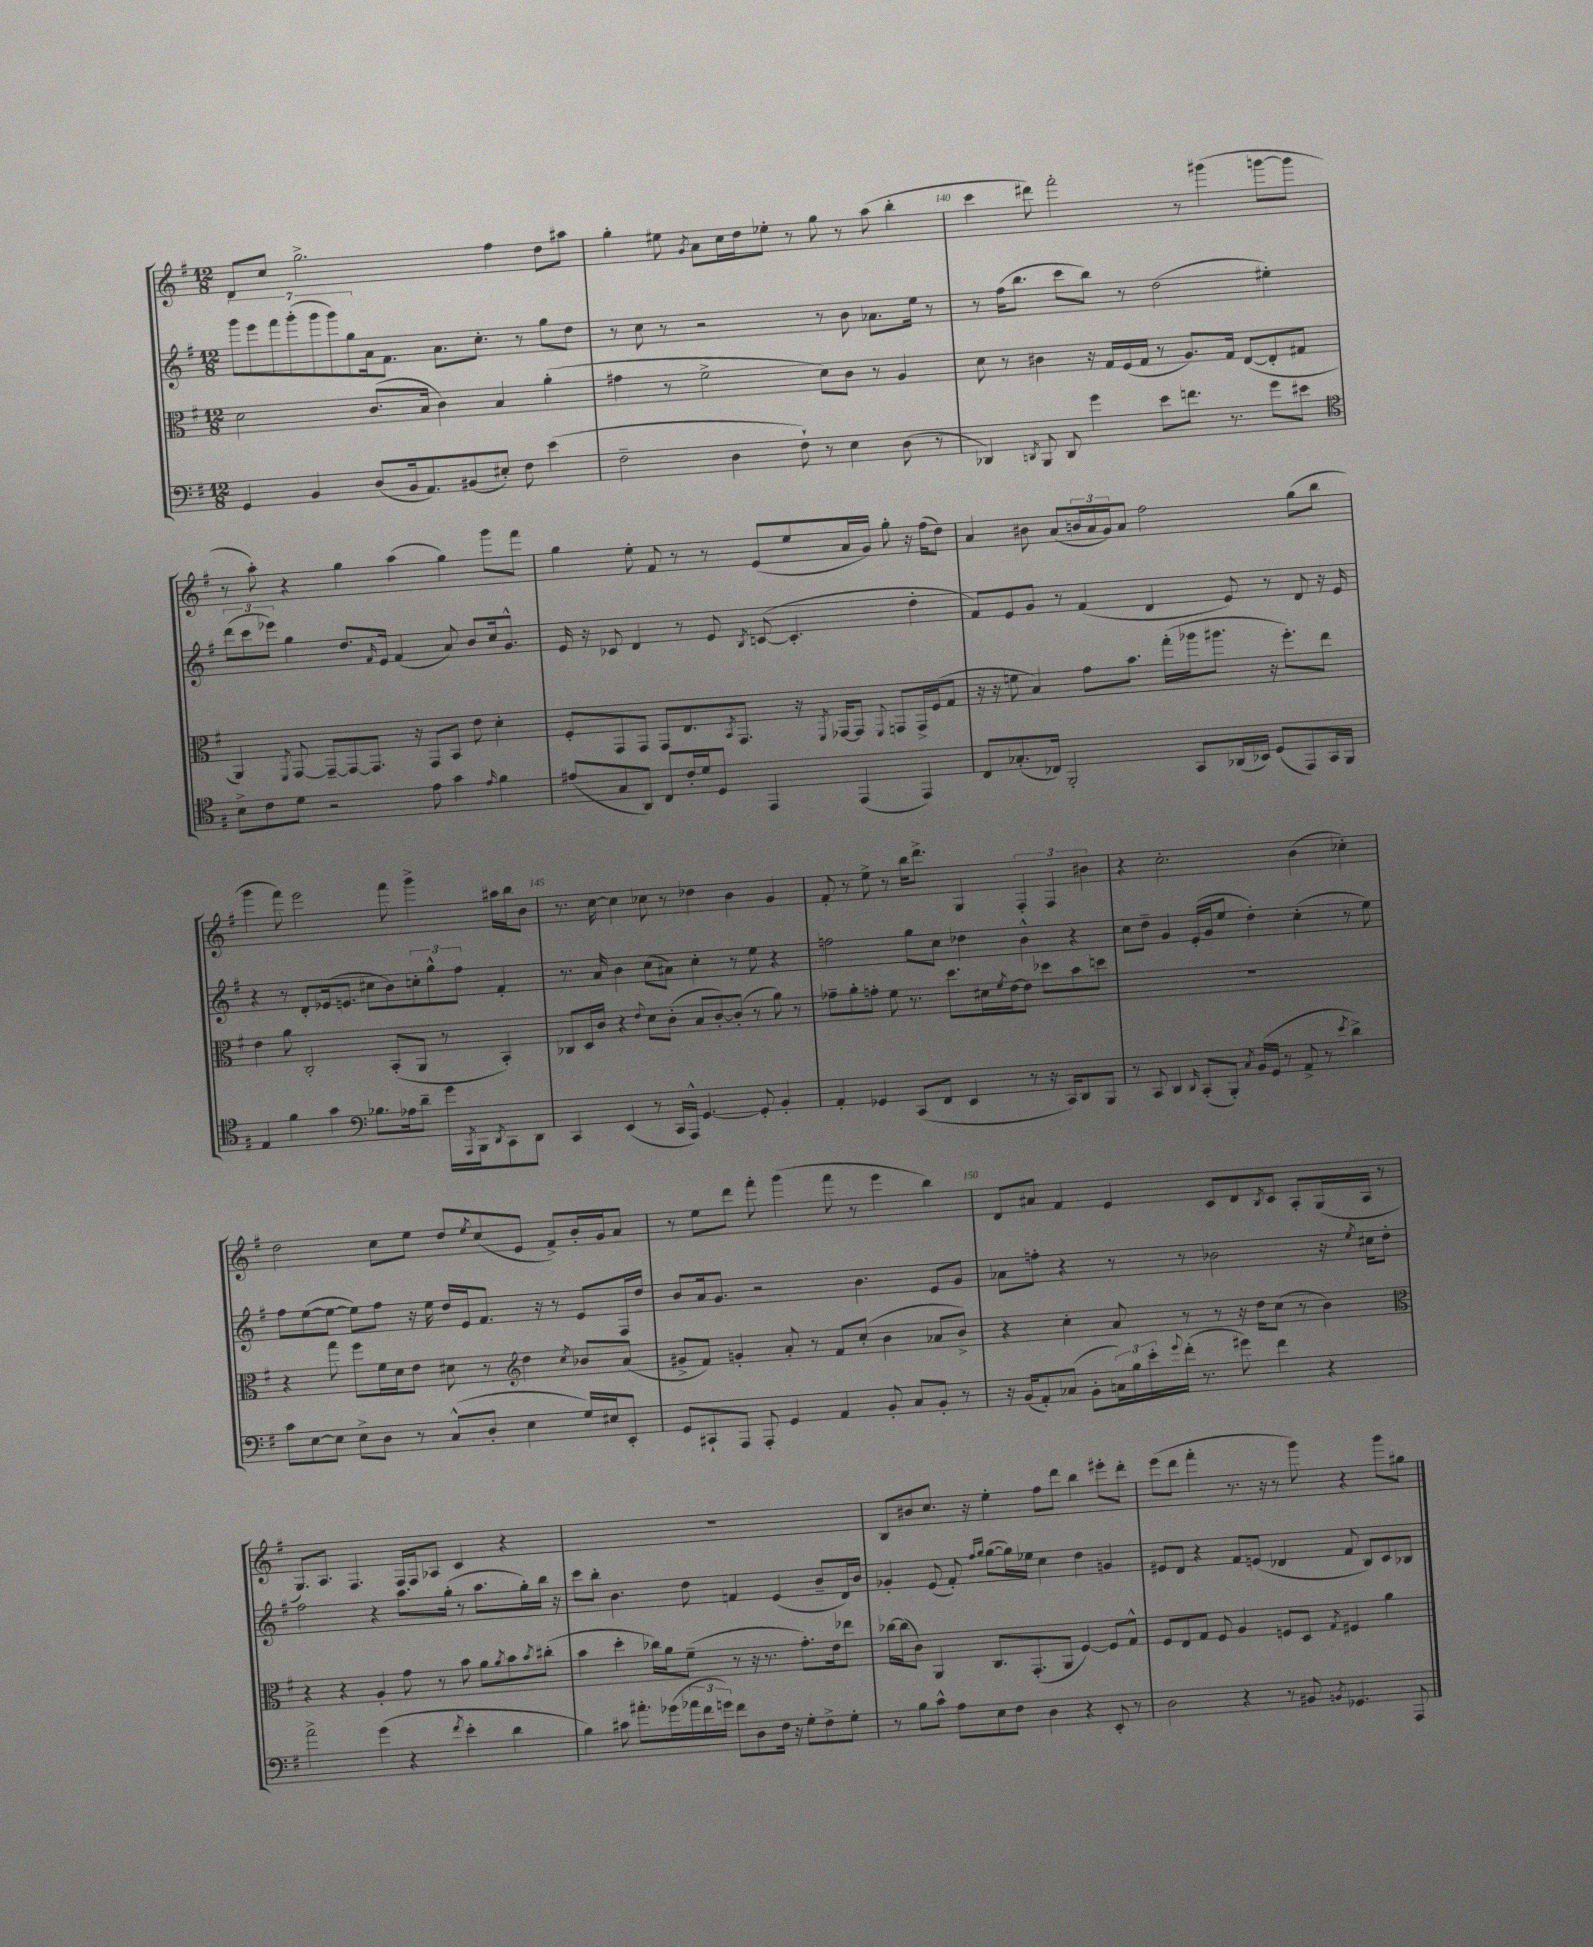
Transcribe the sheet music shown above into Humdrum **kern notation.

**kern	**kern	**kern	**kern
*staff4	*staff3	*staff2	*staff1
*clefF4	*clefC3	*clefG2	*clefG2
*k[f#]	*k[f#]	*k[f#]	*k[f#]
*M12/8	*M12/8	*M12/8	*M12/8
4GG	2d	14ggg	8d
.	.	14eee	.
.	.	.	8cc
.	.	14fff#	.
.	.	(14ggg'	.
4BB	.	.	2.gg^
.	.	14ggg	.
.	.	14ggg)	.
.	.	14gg	.
(8D	(8.c	16a	.
.	.	8.f#	.
16BB	.	.	.
8.AA)	16B	.	.
.	4c)	8.a	.
(8BB#	.	.	.
.	.	8.cc'	.
8E#')	4B	.	4ff#
8F#	.	8r	.
(4e	(4a'	8gg	8dd
.	.	8dd	8aa#
=	=	=	=
2F#~	4g#	8r	4gg'
.	.	8cc	.
.	8r	8r	8ee#
.	.	.	8qg
.	2f#^	2r	8a
4D	.	.	16cc
.	.	.	16dd
.	.	.	8ee-'
8F#`)	.	.	8r
8r	8d)	8r	8gg
4E	8c	8b	8r
.	8r	8.a-	(8aa
(8D	4A	.	4bb'
.	.	16ee	.
8r	.	8r	.
=	=	=	=
4DD-)	8d	8r	4ccc
.	8r	(16ff#	.
.	.	8.bb	.
8qDD	.	.	.
8BBB	4c#	.	8ddd#)
8DD	.	8ccc	2fff#'
4g	16r	8bb)	.
.	16G	.	.
.	(16F#	8r	.
.	16G	.	.
8e	8r	(2dd	.
8.f	8.A)	.	8r
.	.	.	(4ggg#
8.r	16G	.	.
.	([8E	.	.
8g	8E']	4ee#')	[8ggg
8e#	8G#	.	8ggg]
=	=	=	=
*clefC4	*	*	*
8B^	4AA)	(12ddd	8r
.	.	12ccc	.
8c	.	.	8aa')
.	.	12eee-)	.
.	8qFF#	.	.
8d	[8GG	4gg	4r
2r	8GG~_	.	.
.	8GG_	8.dd	4gg
.	8.GG]	.	.
.	.	16qqf#	.
.	.	16e	.
.	.	(4f#	(4aa
.	16r	.	.
8e	8GG	.	.
4g	8BB	8a)	4gg)
.	8e	8b	.
16qqe	.	.	.
4f#	4d'	16cc	8ggg
.	.	8.g^^	.
.	.	.	8fff#
=	=	=	=
(8e#	8F#'	16e	4gg
.	.	16r	.
8G	8GG	8c-	.
8AA)	8GG	4d	8ee'
8C	8GG	.	8f#
16c'	8.E	8r	8r
16d	.	.	.
8D	.	8e	8r
.	8qBB	.	.
.	8.GG	.	.
.	.	8qB	.
4EE	.	([8c	(8e
.	16r	4.c']	8ee
.	8qFF#	.	.
.	[16GG-	.	.
(4EE	8GG-]	.	16a
.	.	.	16g)
.	8qqFF#	.	.
.	8GG	.	8gg'
4EE)	16GG^	4dd'	16r
.	(16F#	.	(16ff#
.	8G	.	8dd)
=	=	=	=
8C	16r	8f#)	4a
.	16r	.	.
(8.G-'	8f	8e	.
.	4B)	8g	8b#
16C-)	.	.	.
2FF#'	.	8r	(8a
.	8g	(4f#	24b
.	.	.	24a
.	.	.	24g)
.	8.b	.	8a
.	.	4d	2ff#
.	(16gg'	.	.
8GG	16aa-	.	.
.	8.aa#	.	.
(16AA-	.	8e)	.
16BB-)	.	.	.
(8D	16r	8r	.
.	8.ff#')	.	.
8EE)	.	8d	(8gg
16GG	8ee	16r	8bb
16FF#	.	16e	.
=	=	=	=
4E	4e	4r	4ggg
4f#	8a	8r	8fff#)
.	2C'	8d'	2eee
4g	.	(16e-	.
.	.	8.e	.
*clefF4	*	*	*
8.B-	.	8cc#	.
.	(8BB'	8b)	8fff#
16A-	.	.	.
8d~	8AA	12cc'	4ggg^
.	.	12gg^^	.
16g	8r	.	.
.	.	12ff#	.
8qAAA	.	.	.
16BBB	.	.	.
8qDD	.	.	.
8CC	4BB')	4f#'	16aa#
.	.	.	16bb
8DD	.	.	8b
=	=	=	=
4CC	8C-	8.r	8.r
.	16D	.	.
.	16c	16a	[16cc
(4EE	4r	4b	4cc]
.	8qqe	.	.
8r	8d	(8cc	8cc-
16CC	(8c'	8a#)	8r
16AAA^^)	.	.	.
[4.GG	8B	4cc'	4dd-
.	[8c')	.	.
.	(8c']	8r	4b
8GG']	8r	8ee	.
4BB'	8a)	4r	4g
.	8r	.	.
=	=	=	=
4AA'	8g-~	2ff	8f#'
.	8a'	.	8r
4GG-	8g'	.	8ee^
.	8f#	.	8r
(8CC	8.r	8gg	16bb
.	.	.	8.ddd^
8FF#	.	8cc	.
.	8.dd	.	.
4EE	.	4dd-	4G
.	16d#	.	.
.	8qf#	.	.
.	[16e	.	.
8r	8e]	4b^^	6F#'
16r	8dd-	.	.
.	.	.	6F#
16CC)	.	.	.
8DD	8b	4r	.
.	.	.	6b#
8BBB	8dd	.	.
=	=	=	=
8r	1.r	8cc	4r
8CC	.	8dd~	.
4DD	.	4g	2.cc'
16qqDD	.	.	.
(8CC'	.	(16e'	.
.	.	16g	.
8BBB')	.	8ee	.
8qC	.	.	.
(16BB	.	4dd')	.
16GG	.	.	.
8r	.	.	.
8AA^	.	(4cc'	(4b
8r	.	.	.
8qe	.	.	.
4d^)	.	8r	4cc-')
.	.	8ee)	.
=	=	=	=
8c	4r	8ff#	2dd
[8E	.	([8ee	.
8E]	8gg	8ee_	.
8E^	8ff#	8ee])	.
8D	16f#	8ff#	8cc
.	16d	.	.
8r	8e	16r	8ee
.	.	16ee	.
(8C^^	8d#	16dd	8dd
.	.	16e	.
.	.	.	8qee
8D'	8r	8.f#	(8cc
*	*clefG2	*	*
4E	4dd	.	8e
.	.	16r	.
.	.	8r	8f#^)
.	8qcc	.	.
16G)	8b-	8e	16b'
16E#	.	.	16g
8EE'	(8a	16F#	8a
.	.	16dd	.
=	=	=	=
8GG	8g#^	8b	8r
8CC#`	8f#)	16a	8ee
.	.	8.g	.
8AAA	4g'	.	8ddd
8AAA'	.	2r	8fff#'
4GG	8a'	.	(4ggg
.	8r	.	.
4AA	8f#	.	8fff#
.	(8cc'	4.b	8r
8BB'	4b	.	4eee
8C	.	.	.
8BB'	8a-	8e	4bb)
8r	8b^)	8g	.
=	=	=	=
16r	4r	8a-	8d
(16BB	.	.	.
8AA')	.	8ff'	8a#
(8C-	4cc'	4r	4f#
8BB'	.	.	.
24C)	8a	8r	4e
24B	.	.	.
24e'	.	.	.
8qqg	.	.	.
(16f#'	8r	8r	.
8.r	.	.	.
.	8r	2b-	8c
8g#)	16r	.	8d
.	16dd	.	.
.	.	.	8qB
4f#	(8cc	.	8c
.	8r	.	8A'
4r	4b)	16r	(16G
.	.	8qee	.
.	.	16cc#	16A
.	.	8dd'	8r
=	=	=	=
*	*clefC3	*	*
2a^	4r	2ff#	8.G)
.	.	.	8.A
.	4r	.	.
.	.	.	4.F#
(4g	4A'	4r	.
4r	8g	8.aa	16F#
.	.	.	16F#
.	8r	.	8A-
.	.	(16gg'	.
8qf#	.	.	.
4e'	8b	8r	4c
.	8a	8.aa	.
.	8qa	.	.
4d	8b	.	4r
.	.	16gg')	.
.	8qb	.	.
.	(8cc#'	16bb	.
.	.	16r	.
=	=	=	=
4B)	4b	8ccc	1.r
.	.	8bb'	.
8c#	4dd'	4.b	.
8.a#'	.	.	.
.	16cc-)	.	.
(16g-	16a	.	.
24a-	(8f#~	8dd	.
24f#	.	.	.
24g)	.	.	.
8f#	8r	4f	.
8D	16r	.	.
.	8.r	.	.
16F#	.	(4e	.
16r	.	.	.
8G'	8.g')	.	.
8F#^	.	8b~	.
.	16e	.	.
8G'	8ee-	16d)	.
.	.	16b	.
=	=	=	=
8r	[16cc-	4g-'	8B
.	(16cc-]	.	.
8B	8c)	.	8b#
8c^^	4AA	(8e	8.cc
8A	.	8f#')	.
.	.	.	16r
.	.	16qqff#	.
.	.	16qqgg	.
8E	8.C	([8gg	4ee'
8F#	.	16gg])	.
.	(8.GG'	16ee-	.
4D	.	4cc	8ff#
.	8AA	.	8ddd
4r	[4F#)	4dd	4bb
8EE'	8F#]	4g	8eee#'
8r	8G^^	.	8ddd'
=	=	=	=
2D	8F#	8e#	(8eee
.	8E	8d	8ddd
.	8G	4r	4fff#'
.	8F#	.	.
4r	4A	8f#	8.r
.	.	(8e	.
.	.	.	16r
8r	8F	4d-	8r
8BB#	8D	.	8ggg)
8qBB	8qG	.	.
4.GG-	4F#	8f#	4r
.	.	8B)	.
.	4a	8c	8ggg
8AAA	.	8B-	8gg#
==	==	==	==
*-	*-	*-	*-
